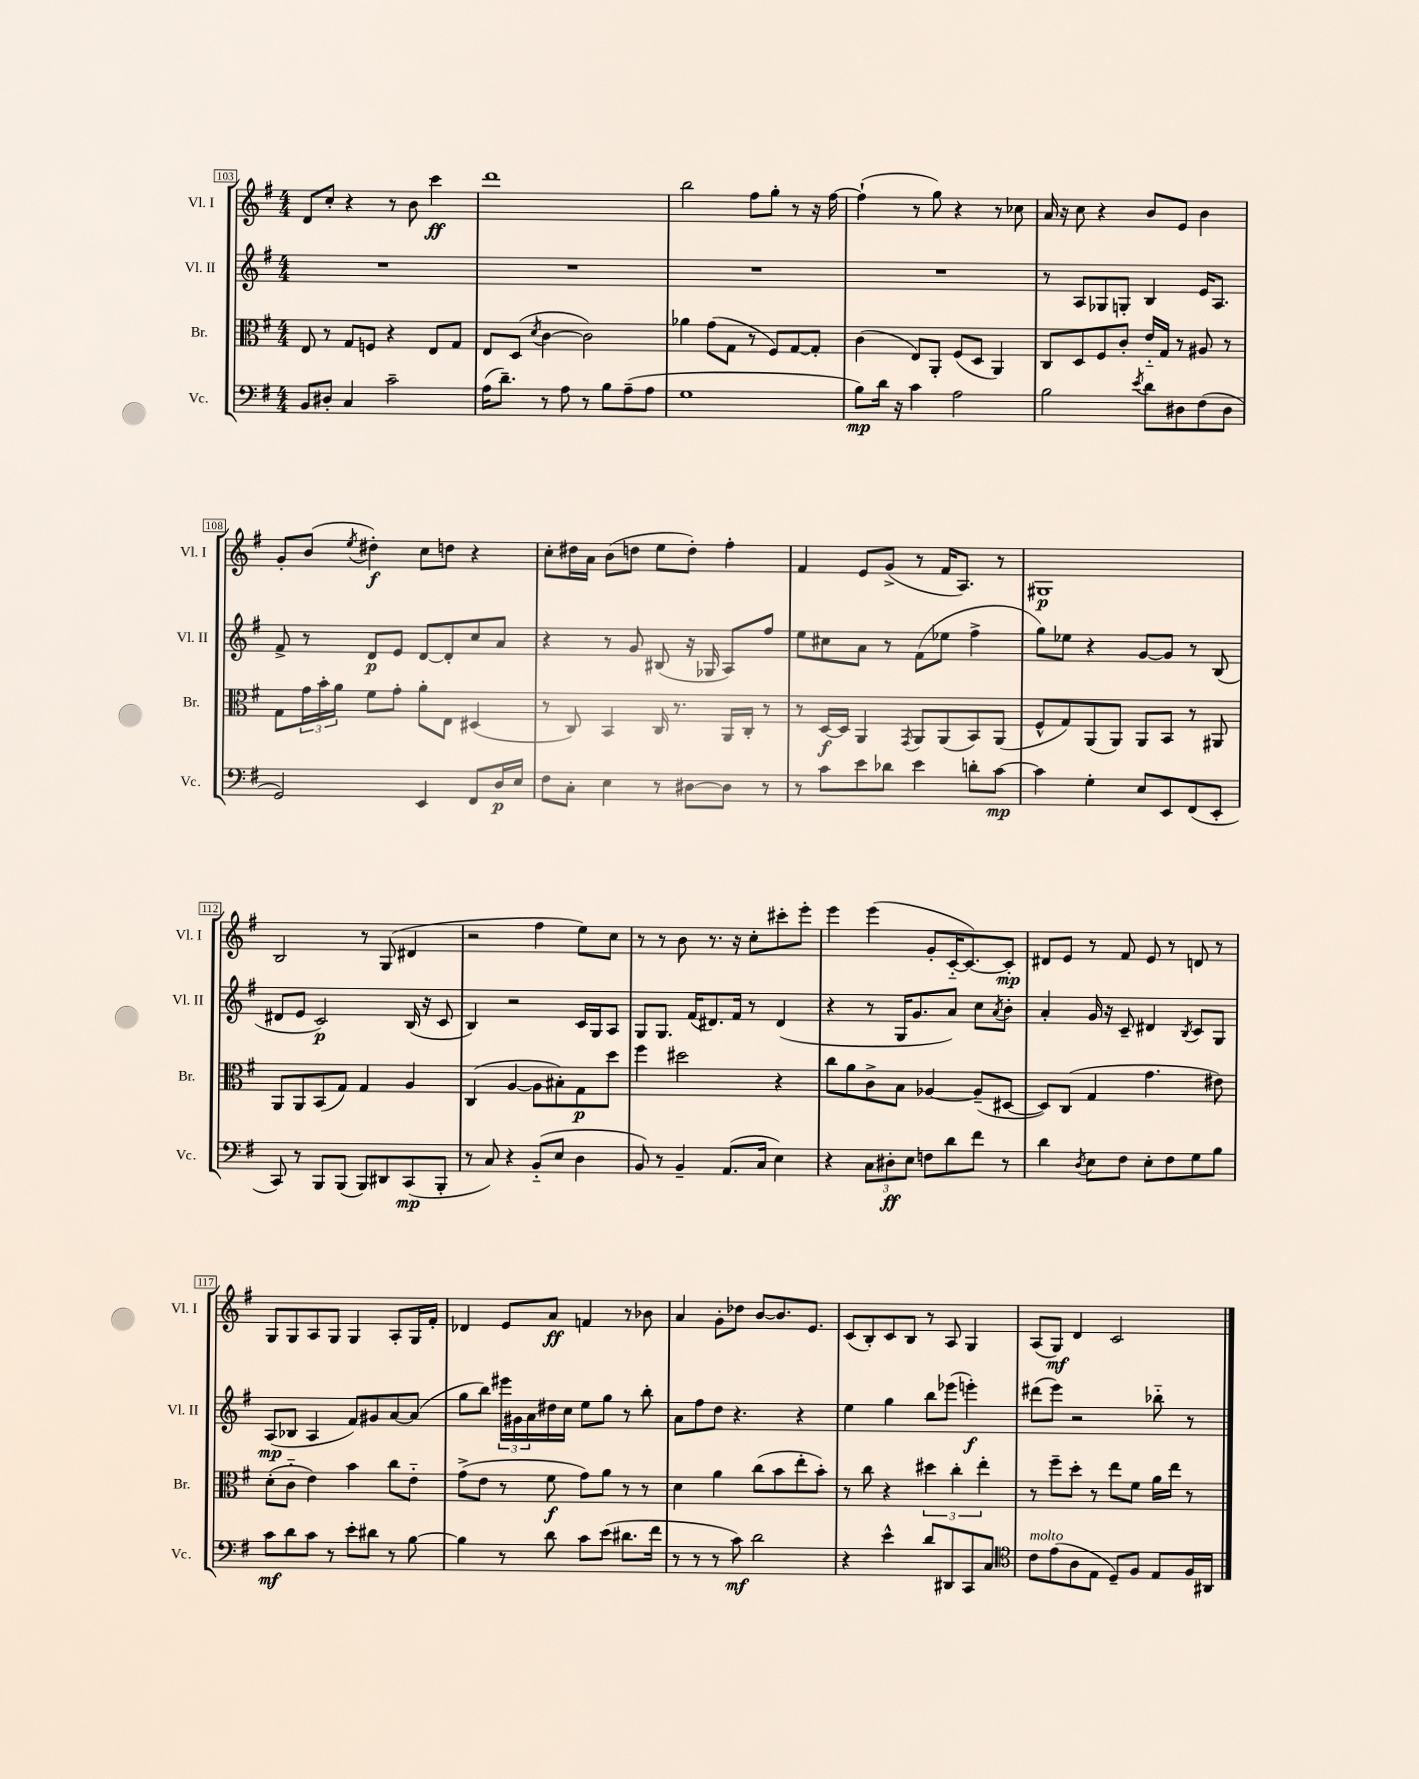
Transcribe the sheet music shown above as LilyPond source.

<<
\new StaffGroup <<
\new Staff = "s0" \with { instrumentName = "Vl. I" shortInstrumentName = "Vl. I" } {
    \clef treble \key g \major \numericTimeSignature \time 4/4
    d'8 c''8-. r4 r8 b'8 c'''4\ff |
    d'''1 |
    b''2 fis''8 g''8-. r8 r16 fis''16~ |
    fis''4-!( r8 g''8) r4 r8 ces''8 |
    a'16 r16 c''8 r4 b'8 e'8 b'4 |
    g'8-. b'8( \acciaccatura { e''8 } dis''4-.\f) c''8 d''8 r4 |
    c''8-. dis''16 a'16 b'8( d''8 e''8 d''8-.) fis''4-. |
    fis'4 e'8 g'8->( r8 fis'16 a8.) r8 |
    gis1\p |
    b2 r8 g8( dis'4 |
    r2 fis''4 e''8) c''8 |
    r8 r8 b'8 r8. r16 c''8-. cis'''8-. e'''8-. |
    e'''4 e'''4( g'8-. c'16~-_ c'8.~) c'8-.\mp |
    dis'8 e'8 r8 fis'8 e'8 r8 d'8 r8 |
    g8 g8 a8 g8 g4 a8-. g16 fis'16-. |
    des'4 e'8 a'8\ff f'4 r8 bes'8 |
    a'4 g'8-. des''8 b'8~ b'8. e'8. |
    c'8( b8-.) c'8 b8 r8 a8 g4 |
    a8( g8\mf) d'4 c'2 \bar "|." |
}
\new Staff = "s1" \with { instrumentName = "Vl. II" shortInstrumentName = "Vl. II" } {
    \clef treble \key g \major \numericTimeSignature \time 4/4
    R1 |
    R1 |
    R1 |
    R1 |
    r8 a8 ges8 g8-. b4 e'16 a8. |
    fis'8-> r8 d'8\p e'8 d'8~ d'8-. c''8 a'8 |
    r4 r8 g'8 bis8( r16 ges16 a8) fis''8 |
    e''8 cis''8 a'8 r8 fis'8( ees''8 fis''4-> |
    g''8) ees''8 r4 g'8~ g'8 r8 b8( |
    dis'8 e'8 c'2\p) b16( r16 c'8 |
    b4) r2 c'16 g16 a8 |
    g8 g8. fis'16( dis'8.) fis'16 r8 dis'4( |
    r4 r8 g16 g'8. a'8) c''8 \acciaccatura { a'8 } b'8-. |
    a'4-. g'16 r16 c'8-- dis'4 \acciaccatura { b8 } c'8 g8 |
    a8\mp( bes8 a4 fis'8) gis'8 a'8~ a'8( |
    g''8 b''8) \tuplet 3/2 { eis'''16 gis'16 a'16 } dis''16 c''16 e''8 g''8 r8 b''8-. |
    a'8 fis''8 d''8 r4. r4 |
    e''4 g''4 b''8 ees'''8( e'''4-.\f) |
    dis'''8( e'''8) r2 bes''8-_ r8 \bar "|." |
}
\new Staff = "s2" \with { instrumentName = "Br." shortInstrumentName = "Br." } {
    \clef alto \key g \major \numericTimeSignature \time 4/4
    e8 r8 g8 f8 r4 e8 g8 |
    e8 d8( \acciaccatura { d'8 } c'4~ c'2) |
    aes'4 g'8( g8 r8 fis8) g8~ g8-. |
    c'4( e8) a,8-. fis8( d8 a,4) |
    c8 d8 fis8 c'8-. e'16-_ g16 r8 ais8 r8 |
    g8 \tuplet 3/2 { g'16 b'16-. a'16 } fis'8 g'8-. a'8-. e8 dis4( |
    r8 c8) b,4 c16 r8. a,16 c16-. r8 |
    r8 d16~\f d16 a,4 \acciaccatura { g,8 } a,8 a,8( b,8) a,8( |
    fis8-^ g8) a,8( a,8) a,8 b,8 r8 ais,8 |
    a,8 a,8 b,8( g8) g4 a4 |
    c4( a4~ a8 bis8-.) g8\p d''8 |
    fis''4 dis''2 r4 |
    c''8 a'8 c'8-> b8 aes4~ aes8--( dis8~ |
    dis8) c8( g4 g'4. eis'8) |
    d'8-.( c'8-_ e'4) b'4 c''8 e'8-_ |
    g'8->( e'8 r8 fis'8\f g'8) a'8 r8 r8 |
    d'4 a'4 c''8( b'8 e''8-. b'8-.) |
    r8 c''8 r4 \tuplet 3/2 { dis''4 c''4-. e''4-. } |
    r8 fis''8-- d''8-. r8 e''8 fis'8 a'16 e''16 r8 \bar "|." |
}
\new Staff = "s3" \with { instrumentName = "Vc." shortInstrumentName = "Vc." } {
    \clef bass \key g \major \numericTimeSignature \time 4/4
    b,8 dis8-. c4 c'2-- |
    a16( d'8.--) r8 a8 r8 b8 a8--( a8 |
    g1 |
    b8\mp) d'16 r16 c'4 a2 |
    b2 \acciaccatura { e'8 } d'8 dis8 fis8( dis8 |
    g,2) e,4 fis,8 d16\p e16 |
    fis8 c8-. e4 r8 dis8~ dis8 r8 |
    r8 c'8 e'8 des'8 e'4 d'8-. c'8~\mp |
    c'4 g4-. e8 e,8 fis,8( e,8-. |
    c,8) r8 b,,8 b,,8( b,,8) dis,8 c,8\mp( b,,8-. |
    r8 c8) r4 b,8-_( e8 d4 |
    b,8) r8 b,4-- a,8.( c16 e4) |
    r4 \tuplet 3/2 { c8 dis8-.\ff e8 } f8 d'8 fis'8 r8 |
    d'4 \acciaccatura { d8 } e8 fis8 e8-. fis8 g8 b8 |
    c'8\mf d'8 c'8 r8 e'8-. dis'8 r8 b8~ |
    b4 r8 d'8 c'8 e'8( dis'8. fis'16 |
    r8 r8 r8 c'8\mf) d'2 |
    r4 e'4-^ d'8 dis,8 c,8 c8 |
    \clef tenor c'8^\markup { \italic "molto" } e'8( a8 e8 d8--) fis8 e8 fis16 ais,16 \bar "|." |
}
>>
>>
\layout { \context { \Score currentBarNumber = #103 \override BarNumber.stencil = #(make-stencil-boxer 0.1 0.3 ly:text-interface::print) } }
